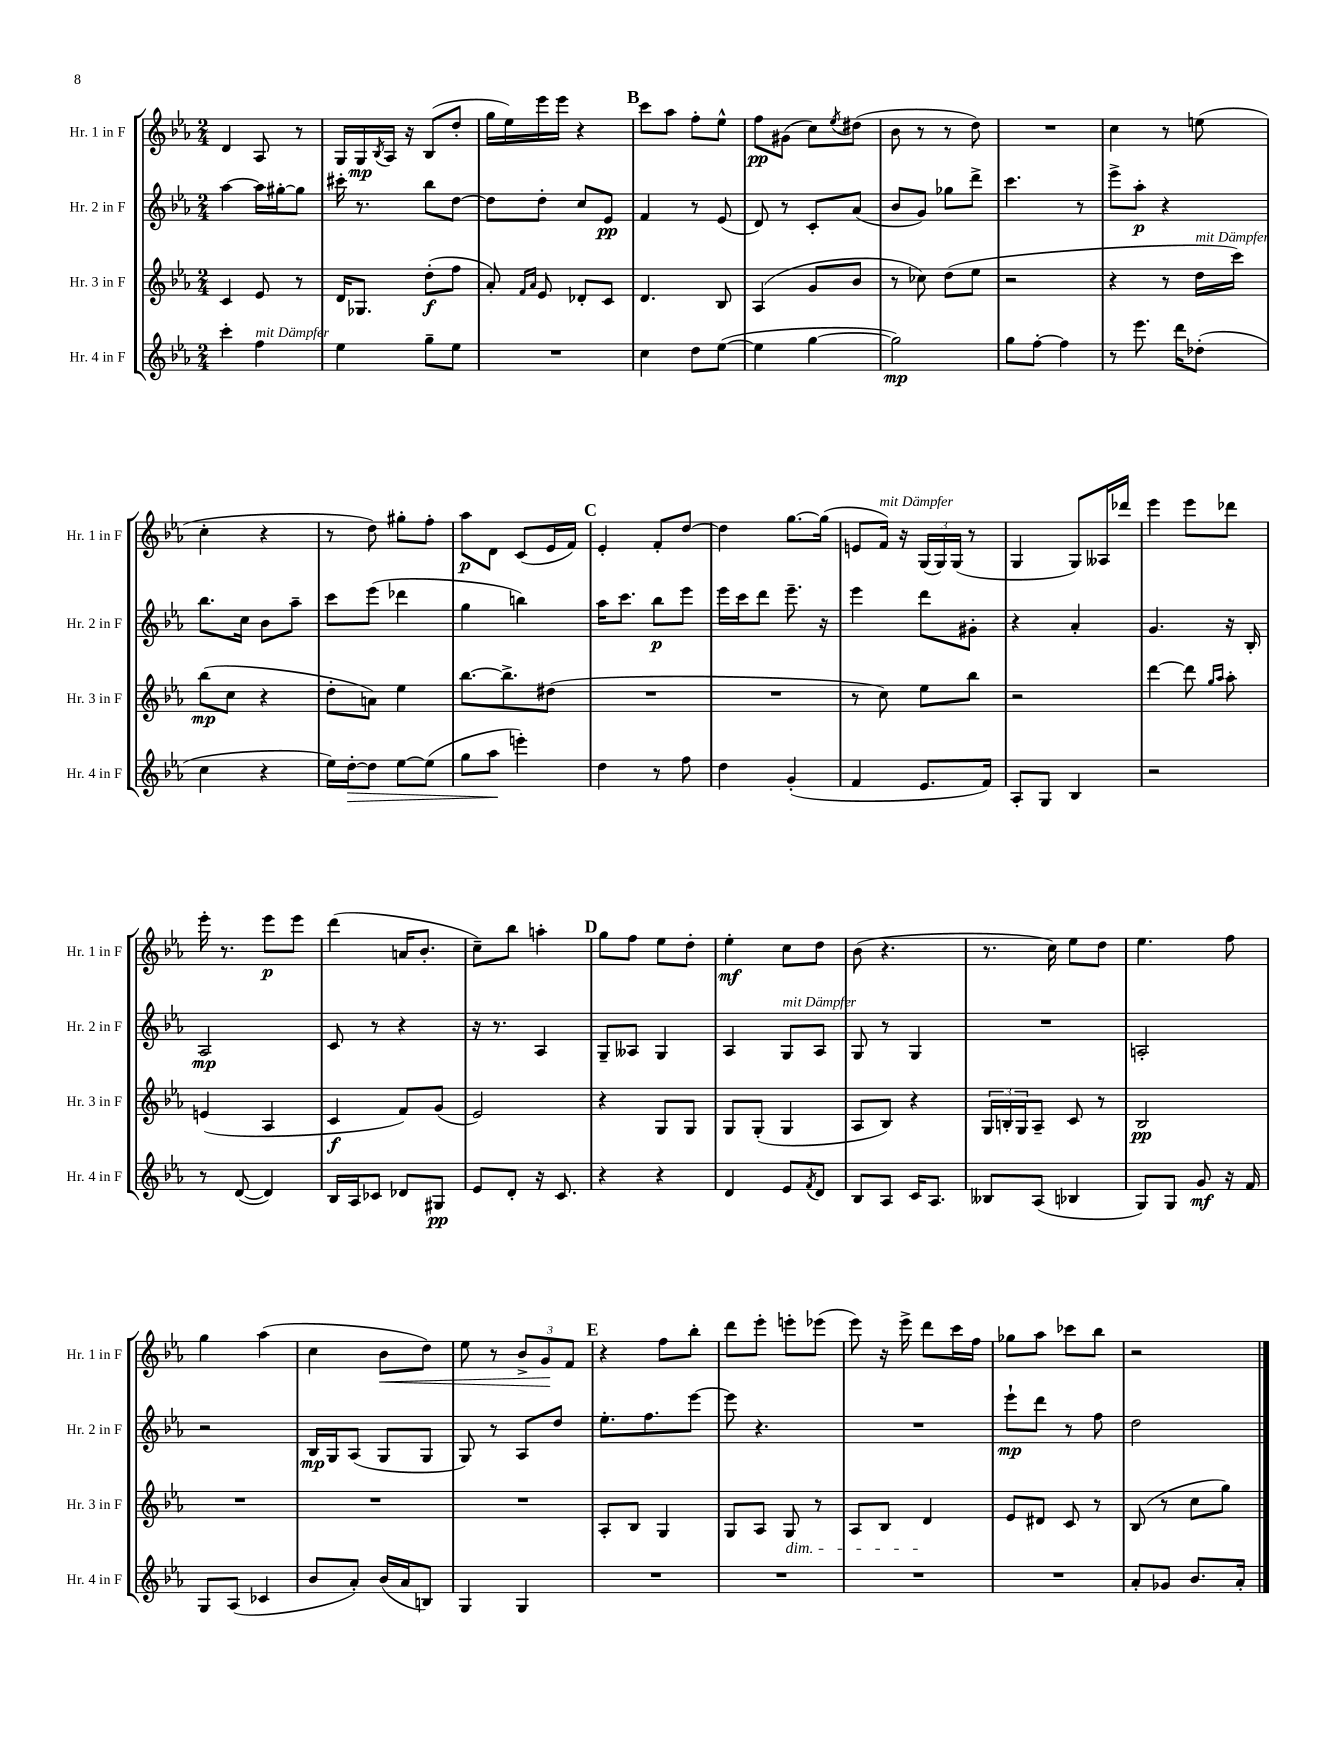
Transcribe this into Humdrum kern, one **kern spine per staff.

**kern	**kern	**kern	**kern
*staff4	*staff3	*staff2	*staff1
*clefG2	*clefG2	*clefG2	*clefG2
*k[b-e-a-]	*k[b-e-a-]	*k[b-e-a-]	*k[b-e-a-]
*M2/4	*M2/4	*M2/4	*M2/4
4ccc'	4c	[4aa-	4d
4ff	8e-	16aa-]	8A-
.	.	[16gg#'	.
.	8r	8gg#]	8r
=	=	=	=
4ee-	16d	16ccc#'	16G
.	8.G-	8.r	16G
.	.	.	8qB-
.	.	.	16A-
.	.	.	16r
8gg~	(8dd'	8bb-	(8B-
8ee-	8ff	[8dd	8dd'
=	=	=	=
2r	8a-')	8dd]	16gg
.	.	.	16ee-)
.	16qqf	.	.
.	16qqa-	.	.
.	8e-	8dd'	16eee-
.	.	.	16eee-
.	8d-'	8cc	4r
.	8c	8e-	.
=	=	=	=
4cc	4.d	4f	8ccc
.	.	.	8aa-
8dd	.	8r	8ff'
([8ee-	8B-	(8e-	8ee-^^
=	=	=	=
4ee-]	(4A-	8d)	8ff
.	.	8r	(8g#
[4gg	8g	8c'	8cc)
.	.	.	8qee-
.	8b-	(8a-	(8dd#
=	=	=	=
2gg])	8r	8b-	8b-
.	8cc-)	8g)	8r
.	(8dd	8gg-	8r
.	8ee-	8ddd^	8dd)
=	=	=	=
8gg	2r	4.ccc	2r
[8ff'	.	.	.
4ff]	.	.	.
.	.	8r	.
=	=	=	=
8r	4r	8eee-^	4cc
8.eee-	.	8aa-'	.
.	8r	4r	8r
16ddd	.	.	.
(8dd-'	16dd	.	(8ee
.	16ccc)	.	.
=	=	=	=
4cc	(8bb-	8.bb-	4cc'
.	8cc	.	.
.	.	16cc	.
4r	4r	8b-	4r
.	.	8aa-~	.
=	=	=	=
16ee-)	8dd'	8ccc	8r
[16dd'	.	.	.
8dd]	8a)	(8eee-	8dd)
[8ee-	4ee-	4ddd-	8gg#'
(8ee-]	.	.	8ff'
=	=	=	=
8gg	[8.bb-	4gg	8aa-
8aa-	.	.	8d
.	8.bb-^]	.	.
4eee')	.	4bb)	(8c
.	(8dd#	.	16e-
.	.	.	16f)
=	=	=	=
4dd	2r	16aa-	4e-'
.	.	8.ccc	.
8r	.	8bb-	8f'
8ff	.	8eee-	[8dd
=	=	=	=
4dd	2r	16eee-	4dd]
.	.	16ccc	.
.	.	8ddd	.
(4g'	.	8.eee-~	[8.gg
.	.	16r	(16gg]
=	=	=	=
4f	8r	4eee-	8e
.	8cc)	.	16f)
.	.	.	16r
8.e-	8ee-	8ddd	(24G
.	.	.	24G)
.	.	.	(24G
.	8bb-	8g#'	8r
16f)	.	.	.
=	=	=	=
8A-'	2r	4r	4G
8G	.	.	.
4B-	.	4a-'	8G)
.	.	.	16A--
.	.	.	16ddd-
=	=	=	=
2r	[4ddd	4.g	4eee-
.	8ddd]	.	8eee-
.	16qqgg	.	.
.	16qqaa-	.	.
.	8aa-'	16r	8ddd-
.	.	16B-'	.
=	=	=	=
8r	(4e	2A-	16eee-'
.	.	.	8.r
([8d	.	.	.
4d])	4A-	.	8eee-
.	.	.	8eee-
=	=	=	=
16B-	4c	8c	(4ddd
16A-	.	.	.
8c-	.	8r	.
8d-	8f)	4r	16a
.	.	.	8.b-'
8G#	(8g	.	.
=	=	=	=
8e-	2e-)	16r	8cc~)
.	.	8.r	.
8d'	.	.	8bb-
16r	.	4A-	4aa'
8.c	.	.	.
=	=	=	=
4r	4r	8G~	8gg
.	.	8A--	8ff
4r	8G	4G	8ee-
.	8G	.	8dd'
=	=	=	=
4d	8G	4A-	4ee-'
.	(8G'	.	.
8e-	4G	8G	8cc
8qf	.	.	.
8d	.	8A-	8dd
=	=	=	=
8B-	8A-	8G	(8b-
8A-	8B-)	8r	4.r
16c	4r	4G	.
8.A-	.	.	.
=	=	=	=
8B--	24G	2r	8.r
.	24B'	.	.
.	24G	.	.
(8A-	8A-~	.	.
.	.	.	16cc)
4B-	8c	.	8ee-
.	8r	.	8dd
=	=	=	=
8G)	2B-	2A'	4.ee-
8G	.	.	.
8g	.	.	.
16r	.	.	8ff
16f	.	.	.
=	=	=	=
8G	2r	2r	4gg
(8A-	.	.	.
4c-	.	.	(4aa-
=	=	=	=
8b-	2r	16B-	4cc
.	.	16G	.
8a-')	.	(8A-	.
(16b-	.	8G	8b-
16a-	.	.	.
8B)	.	8G	8dd)
=	=	=	=
4G	2r	8G)	8ee-
.	.	8r	8r
4G	.	8A-	12b-^
.	.	.	12g
.	.	8dd	.
.	.	.	12f
=	=	=	=
2r	8A-'	8.ee-'	4r
.	8B-	.	.
.	.	8.ff	.
.	4G	.	8ff
.	.	[8eee-	8bb-'
=	=	=	=
2r	8G	8eee-]	8ddd
.	8A-	4.r	8eee-'
.	8G	.	8eee'
.	8r	.	(8eee-
=	=	=	=
2r	8A-	2r	8eee-)
.	8B-	.	16r
.	.	.	16eee-^
.	4d	.	8ddd
.	.	.	16ccc
.	.	.	16ff
=	=	=	=
2r	8e-	8eee-`	8gg-
.	8d#	8ddd	8aa-
.	8c	8r	8ccc-
.	8r	8ff	8bb-
=	=	=	=
8a-'	(8B-	2dd	2r
8g-	8r	.	.
8.b-	8cc	.	.
.	8gg)	.	.
16a-'	.	.	.
==	==	==	==
*-	*-	*-	*-
